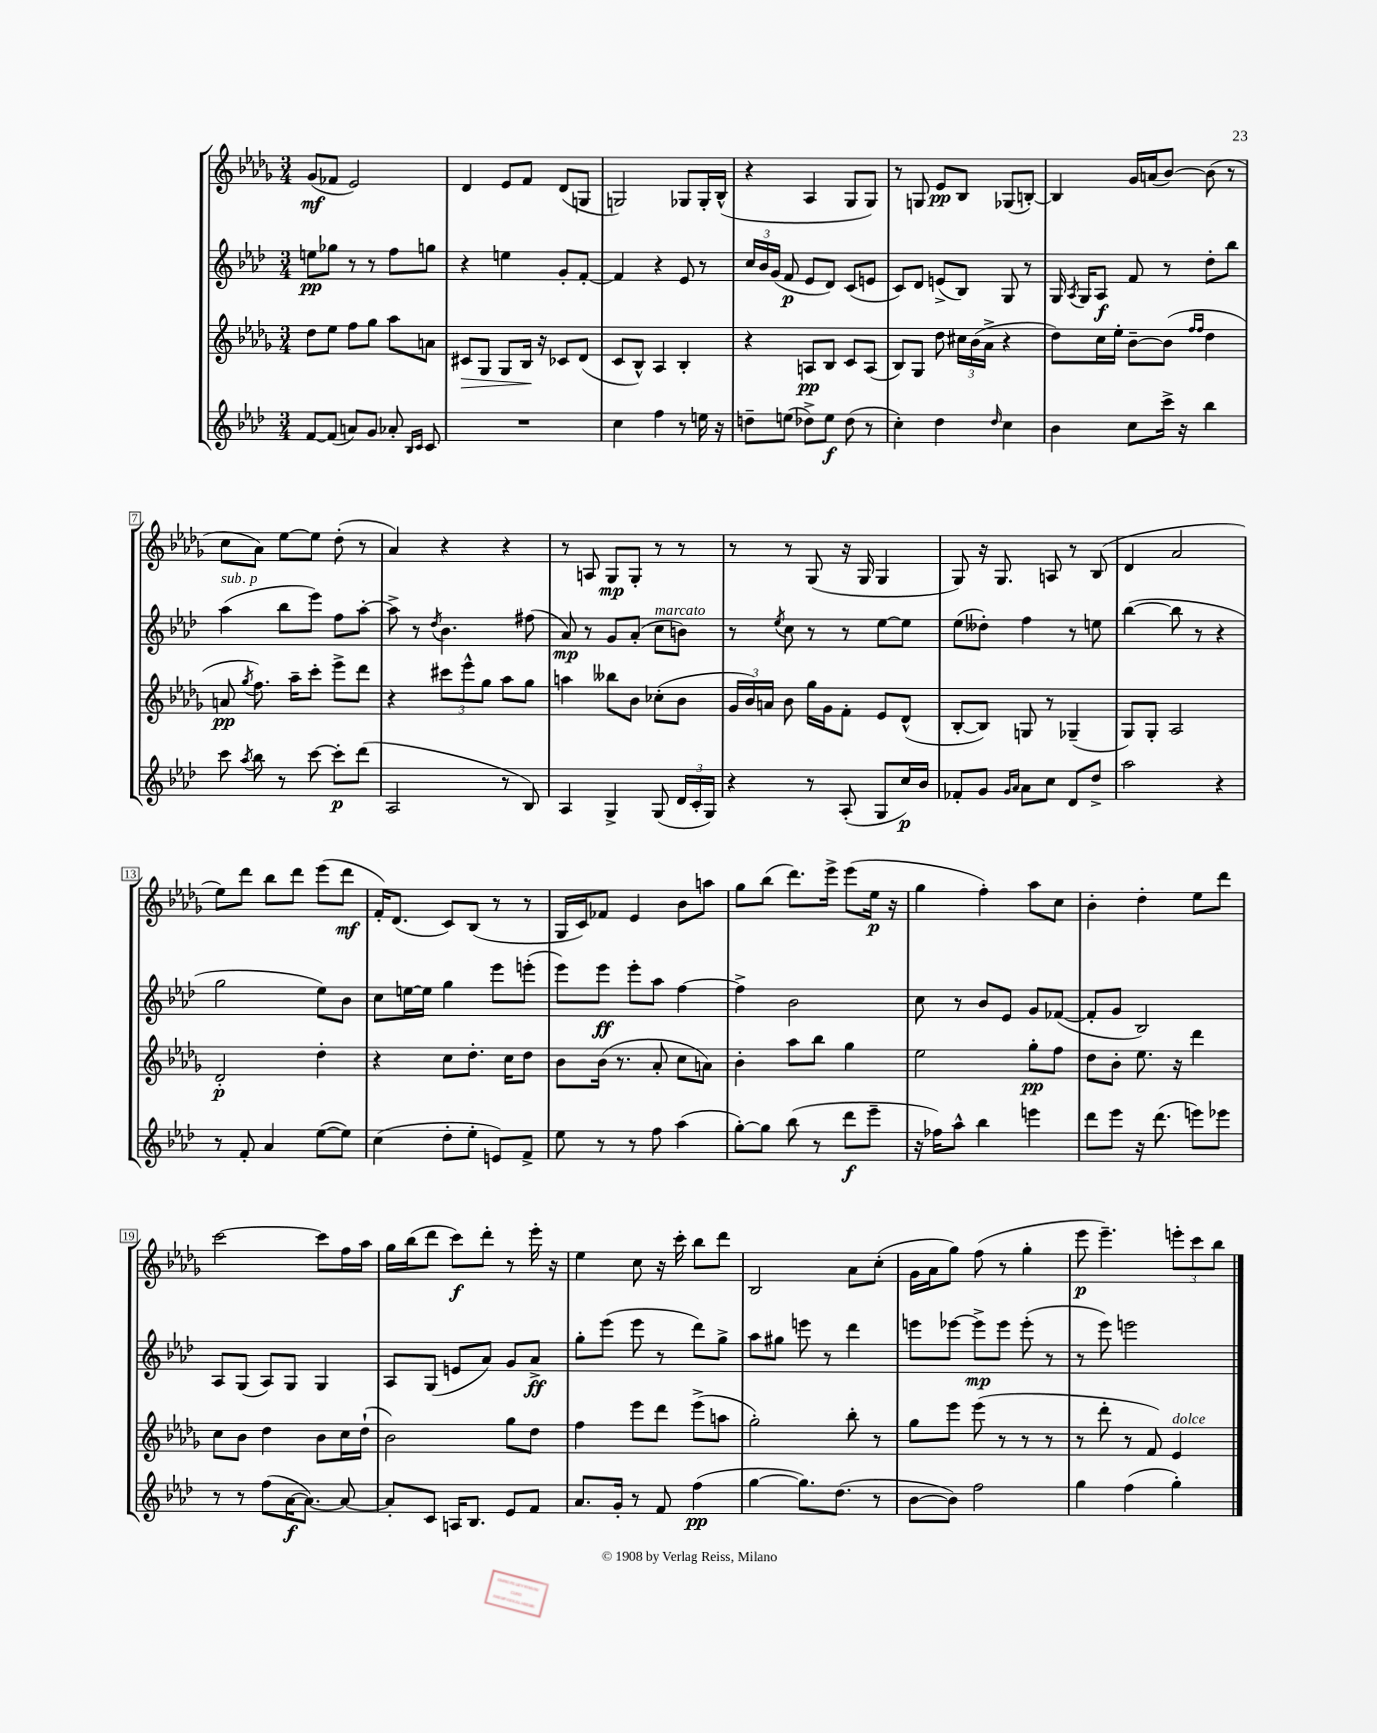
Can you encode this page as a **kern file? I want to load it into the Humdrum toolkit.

**kern	**kern	**kern	**kern
*staff4	*staff3	*staff2	*staff1
*clefG2	*clefG2	*clefG2	*clefG2
*k[b-e-a-d-]	*k[b-e-a-d-g-]	*k[b-e-a-d-]	*k[b-e-a-d-g-]
*M3/4	*M3/4	*M3/4	*M3/4
[8f	8dd-	8ee	(8g-
(8f]	8ee-	8gg-	8f-
8a)	8ff	8r	2e-)
8g	8gg-	8r	.
8a-'	8aa-	8ff	.
16qqB-	.	.	.
16qqc	.	.	.
8c	8a	8gg	.
=	=	=	=
2.r	8c#	4r	4d-
.	8G-	.	.
.	8G-	4ee	8e-
.	16B-	.	8f
.	16r	.	.
.	8c-	8g'	(8d-
.	(8d-	[8f'	8G
=	=	=	=
4cc	8c	4f]	2G)
.	8B-^^)	.	.
4ff	4A-	4r	.
8r	4B-'	8e-	8G-
16ee	.	8r	16G-'
16r	.	.	(16B-^^
=	=	=	=
8dd~	4r	24cc	4r
.	.	24b-	.
.	.	(24g	.
(8ee	.	8f	.
8dd-^)	8A	8e-	4A-
8ee	8B-	8d-)	.
(8dd-	8c	(8c	8G-
8r	(8A	8e	8G-)
=	=	=	=
4cc')	8B-)	8c)	8r
.	8G-	8d-	8G
4dd-	8dd-	(8e^	8e-
.	24cc#	8B-)	8B-
.	(24b-	.	.
.	24a-^	.	.
16qqdd-	.	.	.
4cc	4r	8G	(8G-
.	.	8r	[8B')
=	=	=	=
4b-	8dd-)	16G	4B]
.	.	8qA-	.
.	.	16G	.
.	16cc	8A-	.
.	16ee-'	.	.
8cc	[8b-~	8f	16g-
.	.	.	(16a
16ccc^	(8b-]	8r	[8b-)
16r	.	.	.
.	16qqff	.	.
.	16qqff	.	.
4bb-	4dd-	8dd-'	(8b-]
.	.	8bb-	8r
=	=	=	=
8ccc	8a	(4aa-	8cc
8qaa-	8qgg-	.	.
8bb-	8.ff)	.	8a-)
8r	.	8bb-	[8ee-
.	16aa-~	.	.
[8ccc	8ccc'	8eee-)	8ee-]
8ccc']	8eee-^	8ff	(8dd-'
(8ddd-	8ddd-	[8aa-'	8r
=	=	=	=
2A-	4r	8aa-^]	4a-)
.	.	8r	.
.	.	8qdd-	.
.	12ccc#	4.b-	4r
.	12eee-^^	.	.
.	12gg-	.	.
8r	8aa-	.	4r
8B-)	8gg-	(8ff#	.
=	=	=	=
4A-	4aa	8a-)	8r
.	.	8r	8A
4G^	8bb--	8g	8G-
.	8b-	(8a-'	8G-'
(8G	(8cc-'	8cc	8r
24d-	8b-	8b)	8r
24c'	.	.	.
24G)	.	.	.
=	=	=	=
4r	24g-	8r	8r
.	24b-)	.	.
.	24a	.	.
.	.	8qee-	.
.	8b-	8cc	8r
8r	16gg-	8r	(8G-
.	16g-	.	.
(8A-'	8f'	8r	16r
.	.	.	16G-
8G	8e-	[8ee-	4G-
16cc)	(8d-^^	8ee-]	.
16b-	.	.	.
=	=	=	=
8f-'	[8B-'	(8ee-	8G-)
8g	8B-])	8dd--')	16r
.	.	.	8.G-
16qqg	.	.	.
16qqa-	.	.	.
8a-	8G	4ff	.
8cc	8r	.	8A
8d-	(4G-~	8r	8r
8dd-^	.	8ee	(8B-
=	=	=	=
2aa-	8G-)	([4bb-	4d-
.	8G-'	.	.
.	2A-	8bb-]	2a-
.	.	8r	.
4r	.	4r	.
=	=	=	=
8r	2d-'	2gg	8ee-)
8f'	.	.	8ddd-
4a-	.	.	8bb-
.	.	.	8ddd-
([8ee-	4dd-'	8ee-)	(8eee-
8ee-])	.	8b-	8ddd-
=	=	=	=
(4cc	4r	8cc	16f')
.	.	.	(8.d-
.	.	[16ee	.
.	.	16ee]	.
8dd-'	8cc	4gg	8c)
8ee-'	8.dd-'	.	(8B-
8e)	.	8eee-	8r
.	16cc	.	.
8f^	8dd-	(8eee'	8r
=	=	=	=
8ee-	8b-	8eee-)	16G-
.	.	.	16c)
8r	(16b-	8eee-	8f-
.	8.r	.	.
8r	.	8eee-'	4e-
8ff	8a-'	8aa-	.
(4aa-	8cc	[4ff	8b-
.	8a)	.	8aa
=	=	=	=
[8gg')	4b-'	4ff^]	8gg-
8gg]	.	.	(8bb-
(8bb-	8aa-	2b-	8.ddd-)
8r	8bb-	.	.
.	.	.	16eee-^
8ddd-	4gg-	.	(8eee-
8eee-~	.	.	16ee-
.	.	.	16r
=	=	=	=
16r	2ee-	8cc	4gg-
16ff-)	.	.	.
8aa-^^	.	8r	.
4bb-	.	8b-	4ff')
.	.	8e-	.
4eee	8gg-'	8g	8aa-
.	8ff	([8f-	8cc
=	=	=	=
8ddd-	8dd-	8f-']	4b-'
8eee-	8b-'	8g	.
16r	8.ee-	2B-)	4dd-'
(8.ddd-	.	.	.
.	16r	.	.
8eee)	4ddd-	.	8ee-
8eee-	.	.	8ddd-
=	=	=	=
8r	8cc	8A-	[2ccc
8r	8b-	(8G	.
(8ff	4dd-	8A-)	.
[16a-	.	8G	.
8.a-_)	.	.	.
.	8b-	4G	8ccc]
8a-_	16cc	.	16ff
.	(16dd-`	.	16aa-
=	=	=	=
8a-']	2b-)	8A-	16gg-
.	.	.	(16bb-
8c	.	(8G	8ddd-
16A	.	8e	8ccc)
8.B-	.	.	.
.	.	8a-)	8ddd-'
8e-	8gg-	8g	8r
8f	8dd-	8a-^	16eee-'
.	.	.	16r
=	=	=	=
8.a-	4ff	8gg'	4ee-
.	.	(8eee-	.
16g'	.	.	.
8r	8eee-	8eee-	8cc
8f	8ddd-	8r	16r
.	.	.	16ccc'
(4ff	(8eee-^	8ddd-)	8bb-
.	8aa	8gg^	8ddd-
=	=	=	=
[4gg	2gg-')	8aa-	2B-
.	.	8gg#	.
8.gg])	.	8eee	.
.	.	8r	.
(8.dd-	.	.	.
.	8bb-'	4ddd-	8a-
8r	8r	.	(8cc'
=	=	=	=
[8b-	8gg-	8eee	16g-
.	.	.	16a-
8b-])	8eee-	[8eee-	8gg-)
2ff	(8eee-	8eee-^]	(8ff
.	8r	8eee-	8r
.	8r	(8eee-'	4gg-'
.	8r	8r	.
=	=	=	=
4gg	8r	8r	8eee-
.	8ddd-'	8eee-)	4.eee-~)
(4ff	8r	2eee	.
.	8f)	.	.
4gg')	4e-	.	12eee'
.	.	.	12ccc
.	.	.	12bb-
==	==	==	==
*-	*-	*-	*-
